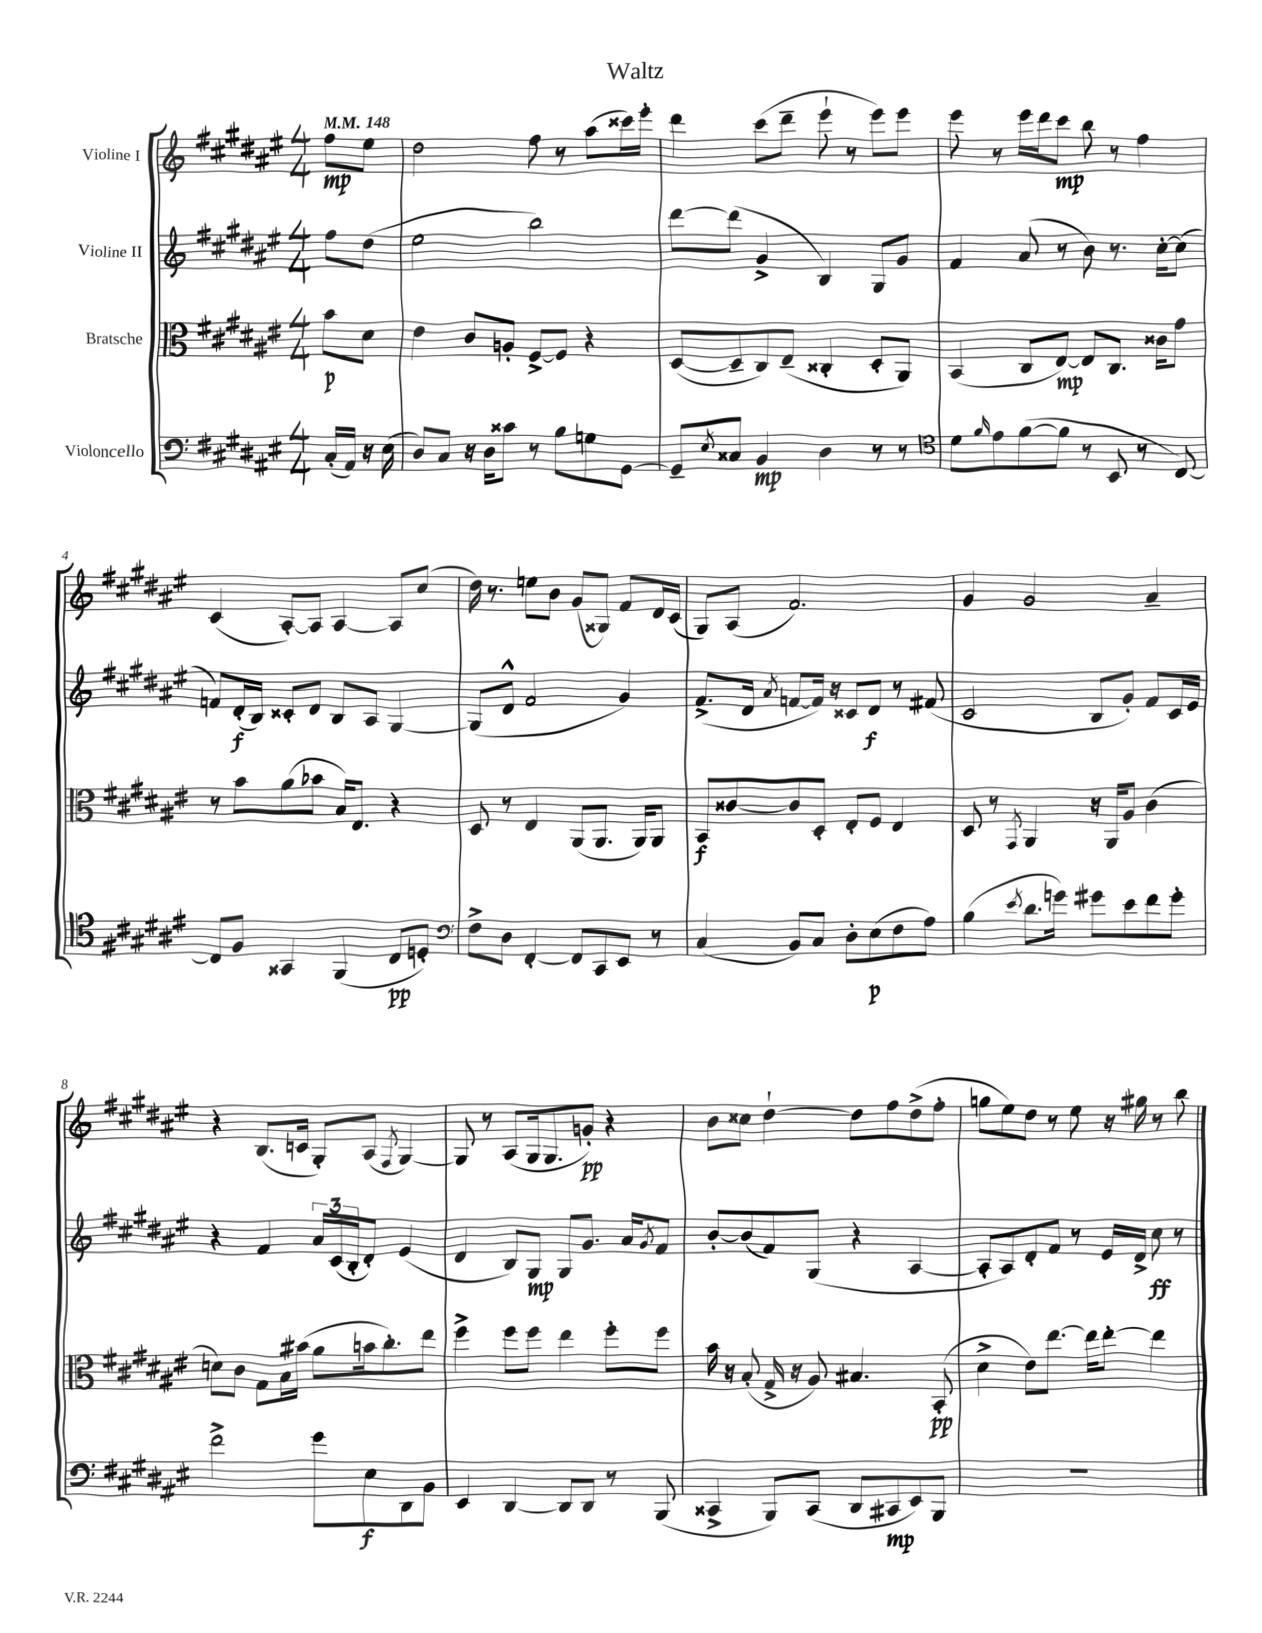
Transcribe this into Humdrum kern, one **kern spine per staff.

**kern	**kern	**kern	**kern
*staff4	*staff3	*staff2	*staff1
*clefF4	*clefC3	*clefG2	*clefG2
*k[f#c#g#d#a#e#]	*k[f#c#g#d#a#e#]	*k[f#c#g#d#a#e#]	*k[f#c#g#d#a#e#]
*M4/4	*M4/4	*M4/4	*M4/4
*MM148	*MM148	*MM148	*MM148
(16C#'	8b	8ff#	8ff#
16AA#)	.	.	.
16r	8d#	(8dd#	8ee#
(16E#	.	.	.
=	=	=	=
8D#)	4e#	2ee#	2dd#
8C#	.	.	.
16r	8c#	.	.
16D#	.	.	.
8c##	8A'	.	.
8r	[8F#^	2bb)	8ff#
8B	8F#]	.	8r
8G	4r	.	(8aa#
[8GG#	.	.	16ccc##)
.	.	.	16eee#'
=	=	=	=
8GG#~]	([8D#	[8ddd#	4ddd#
8qE#	.	.	.
8C##	8D#~]	(8ddd#]	.
4BB	8C#)	4g#^	(8ccc#
.	(8E#~	.	8ddd#~
4D#	4C##'	4B)	8eee#`
.	.	.	8r
8r	8D#'	8G#	8eee#)
8r	8AA#)	8g#	8eee#
=	=	=	=
*clefC4	*	*	*
8d#	(4BB	4f#	8eee#
16qqf#	.	.	.
8e#	.	.	8r
([8f#	8C#	(8a#	16eee#
.	.	.	16ddd#
8f#]	[8E#)	8r	8ccc#
8r	8E#]	8b)	8bb
8BB	8.C#	8.r	8r
8r	.	.	4ff#
.	16c##	[16cc#'	.
[8C#)	8g#	(8cc#]	.
=	=	=	=
8C#]	8r	8f)	(4c#
8F#	8b	(16d#'	.
.	.	16B)	.
4GG##	(8a#	8c##'	[8A#')
.	8b-	8d#	8A#]
(4FF#	16B)	8B	[4A#
.	8.E#	.	.
.	.	8A#	.
8C#	4r	[4G#	8A#]
8D')	.	.	(8cc#
=	=	=	=
*clefF4	*	*	*
8F#^	8D#	(8G#]	16dd#)
.	.	.	8.r
8D#	8r	8d#^^	.
[4FF#'	4E#	2f#	8ee
.	.	.	8b
8FF#]	(8AA#	.	(8g#
8CC#	8.AA#	.	8G##)
8EE#	.	4g#)	8f#
.	16AA#)	.	.
8r	8AA#	.	16d#
.	.	.	(16c#
=	=	=	=
(4C#	8BB	(8.f#^	8G#)
.	[8c##	.	(8A#
.	.	16d#	.
.	.	8qa#	.
8BB)	8c##]	[8f	2.f#)
8C#	8D#'	16f])	.
.	.	16r	.
8D#'	8E#'	8c##	.
(8E#	8F#	8d#	.
8F#	4E#	8r	.
8A#)	.	(8f#	.
=	=	=	=
(4B	8D#	2c#	4g#
.	8r	.	.
8qe#	8qGG#	.	.
8.d#	4AA#	.	2g#
16g)	.	.	.
8g#	16r	8B	.
.	16AA#	.	.
8e#	8A#	8g#')	.
8f#	(4c#	8f#	4a#~
8g#'	.	16c#	.
.	.	16e#	.
=	=	=	=
2f#^	8d)	4r	4r
.	8c#	.	.
.	8G#	4f#	(8.B
.	16B	.	.
.	(16b#	.	16c
8g#	8a#	24a#	8G#')
.	.	(24c#	.
.	.	24B'	.
8E#	16b	8d#')	(8A#
.	8.cc#')	.	.
.	.	.	8qF#
8DD#	.	(4e#	[4G#)
8BB	8ee#	.	.
=	=	=	=
4EE#	4ff#^	4d#	8G#]
.	.	.	8r
[4DD#	8ff#	8B)	(8A#
.	8ff#	8G#	16G#
.	.	.	8.G#
8DD#]	4ee#	8G#	.
8DD#	.	8.g#	8g')
8r	8ff#'	.	4r
.	.	16a#	.
.	.	8qg#	.
(8BBB	8ff#	8f#	.
=	=	=	=
4CC##^	16b	[8b'	8b
.	16r	.	.
.	(8B'	(8b]	8cc##
8BBB)	16G#^	8f#)	[4dd#`
.	16r	.	.
(8CC##	8A#)	(8G#	.
8DD#	4.B#	4r	8dd#]
8CC#	.	.	8ff#
8EE#)	.	[4A#	(8dd#^
8BBB	(8BB'	.	8ff#'
=	=	=	=
1r	4d#^	8A#']	8gg
.	.	8A#)	8ee#)
.	8e#)	8d#'	8dd#
.	[8.ee#	8f#	8r
.	.	8r	8ee#
.	16ee#]	.	.
.	[8ee#'	16e#	16r
.	.	16d#^	16gg#
.	4ee#]	8cc#	8r
.	.	8r	8bb
==	==	==	==
*-	*-	*-	*-
